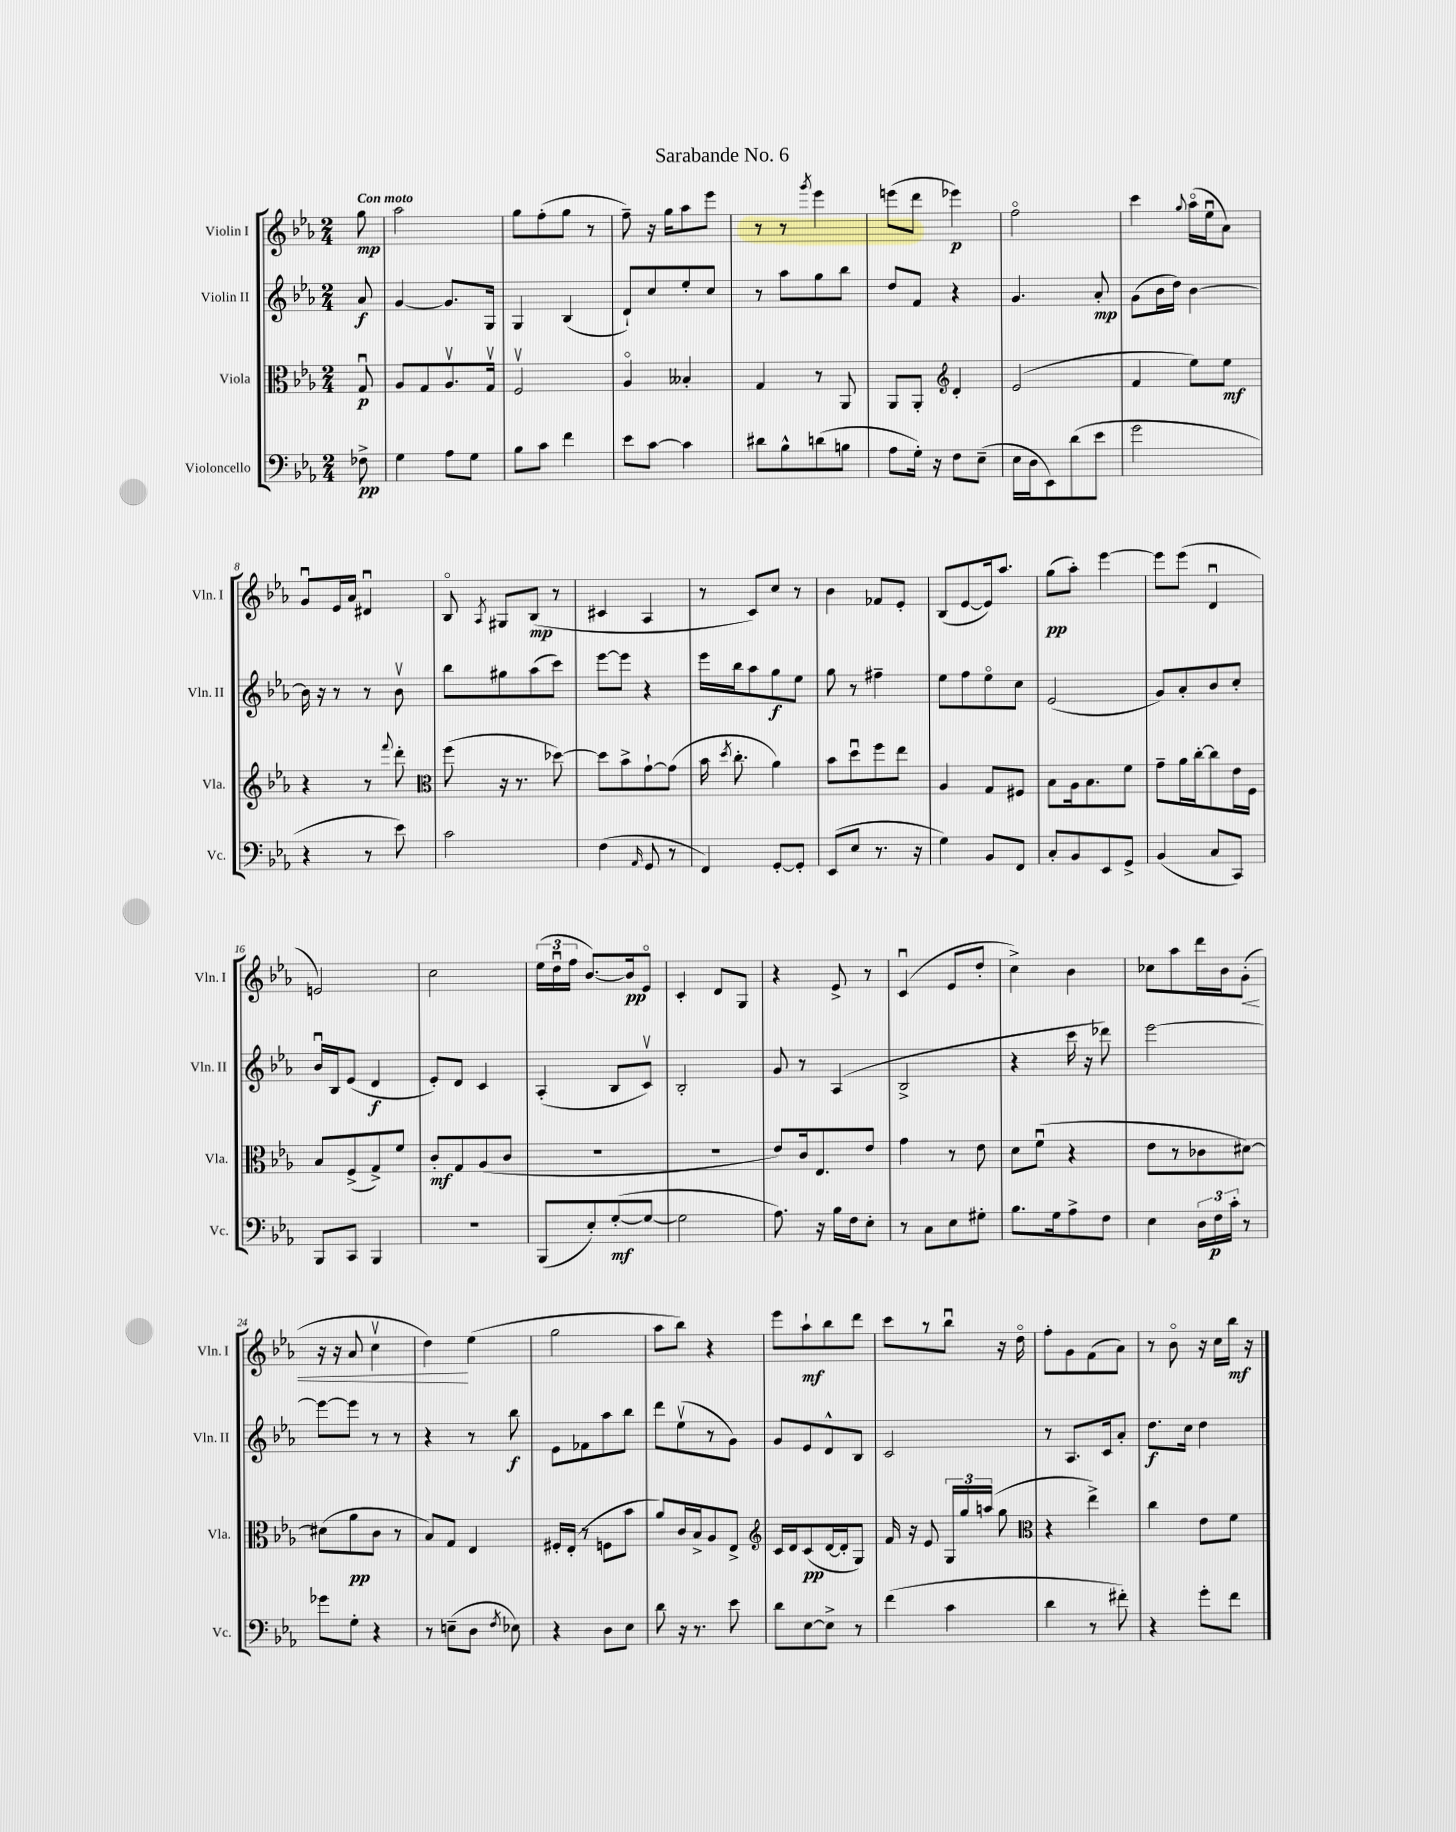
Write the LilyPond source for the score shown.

\header { title = "Sarabande No. 6" }
<<
\new StaffGroup <<
\new Staff = "s0" \with { instrumentName = "Violin I" shortInstrumentName = "Vln. I" } {
    \clef treble \key ees \major \numericTimeSignature \time 2/4 \partial 8 \tempo "Con moto"
    \autoBeamOff g''8\mp |
    aes''2 |
    g''8[ f''8-.( g''8] r8 |
    f''8--) r16 g''16[ aes''8 ees'''8] |
    r8 r8 \acciaccatura { g'''8 } ees'''4 |
    e'''8[( d'''8] ees'''4\p) |
    f''2\flageolet |
    c'''4 \appoggiatura { g''8 } aes''16[\flageolet( ees''16\downbow aes'8]) |
    g'8[\downbow ees'16 aes'16] dis'4\downbow |
    bes8\flageolet \acciaccatura { aes8 } gis8[ bes8]\mp( r8 |
    cis'4 aes4 |
    r8 c'8[) c''8] r8 |
    bes'4 fes'8[ ees'8]-. |
    bes8[( ees'8~ ees'16) aes''8.] |
    g''8[\pp( aes''8]-.) ees'''4~ |
    ees'''8[ ees'''8]( d'4\downbow |
    e'2) |
    c''2 |
    \tuplet 3/2 { ees''16[( d''16\downbow f''16] } bes'8.[~) bes'16\pp ees'8]\flageolet |
    c'4-. d'8[ g8] |
    r4 ees'8-> r8 |
    c'4\downbow( ees'8[ d''8]-. |
    c''4->) bes'4 |
    ces''8[ aes''8 d'''16 bes'16 g'8]-.\<( |
    r16 r16 aes'8 c''4\upbow |
    d''4\!) ees''4( |
    g''2 |
    aes''8[ bes''8]) r4 |
    ees'''8[ aes''8-!\mf bes''8 d'''8] |
    c'''8[ r8 bes''8]\downbow r16 d''16\flageolet |
    f''8[-. g'8 f'8( aes'8]) |
    r8 bes'8\flageolet r16 c''16[ bes''16]\mf r16 \bar "|." |
}
\new Staff = "s1" \with { instrumentName = "Violin II" shortInstrumentName = "Vln. II" } {
    \clef treble \key ees \major \numericTimeSignature \time 2/4 \partial 8
    \autoBeamOff aes'8\f |
    g'4~ g'8.[ g16] |
    g4 bes4( |
    d'8[-!) c''8 ees''8-. c''8] |
    r8 aes''8[ g''8 bes''8] |
    d''8[ f'8] r4 |
    g'4. aes'8-.\mp |
    g'8[( bes'16 d''16]) bes'4~ |
    bes'16 r16 r8 r8 bes'8\upbow |
    bes''8[ gis''8 aes''8( c'''8]) |
    ees'''8[~ ees'''8] r4 |
    ees'''16[ bes''16 aes''8 g''8\f ees''8] |
    g''8 r8 fis''4-- |
    ees''8[ f''8 ees''8\flageolet c''8] |
    ees'2( |
    g'8[) aes'8-. bes'8 c''8]-. |
    bes'16[\downbow bes16 ees'8]( d'4\f |
    ees'8[-.) d'8] c'4 |
    aes4-.( bes8[ c'8]\upbow) |
    bes2-. |
    g'8 r8 aes4( |
    bes2-> |
    r4 c'''16 r16 des'''8) |
    ees'''2~ |
    ees'''8[~ ees'''8] r8 r8 |
    r4 r8 bes''8\f |
    ees'8[ fes'8 aes''8 bes''8] |
    d'''8[ ees''8\upbow( r8 g'8]) |
    g'8[ ees'8 d'8-^ bes8] |
    c'2 |
    r8 aes8.[ c'16 aes'8]-. |
    d''8.[\f c''16] d''4 \bar "|." |
}
\new Staff = "s2" \with { instrumentName = "Viola" shortInstrumentName = "Vla." } {
    \clef alto \key ees \major \numericTimeSignature \time 2/4 \partial 8
    \autoBeamOff g8\downbow\p |
    aes8[ g8 aes8.\upbow g16]\upbow |
    f2\upbow |
    aes4\flageolet beses4-. |
    g4 r8 aes,8 |
    aes,8[ aes,8]-. \clef treble d'4-. |
    ees'2( |
    f'4 ees''8[) ees''8]\mf |
    r4 r8 \appoggiatura { f'''8 } d'''8-. |
    \clef alto f''8( r16 r8. des''8~) |
    des''8[ bes'8-> g'8~-! g'8]( |
    bes'16 \acciaccatura { d''8 } c''8.-. aes'4) |
    bes'8[ d''8\downbow f''8 ees''8] |
    aes4 g8[ fis8] |
    bes8[ aes16 bes8. f'8] |
    g'8[-- aes'16 c''16~-. c''8 ees'16 f16] |
    bes8[ f8->( g8->) f'8] |
    c'8[-.\mf g8 aes8( c'8] |
    R2 |
    r2 |
    ees'8[) c'16 ees8. ees'8] |
    g'4 r8 ees'8 |
    d'8[ f'8]\downbow( r4 |
    ees'8[ r8 ces'8 dis'8]~) |
    dis'8[( aes'8\pp c'8] r8 |
    bes8[) g8] ees4 |
    fis16[-. ees16]-.( r8 f8[ bes'8] |
    aes'8[) c'16 bes16-> aes8 ees8]-> |
    \clef treble c'16[ d'16 c'8\pp( d'16~ d'16-. g8]) |
    f'16 r16 ees'8 \tuplet 3/2 { g16[ g''16 a''16]( } g''8 |
    \clef alto r4 ees''4->) |
    c''4 ees'8[ f'8] \bar "|." |
}
\new Staff = "s3" \with { instrumentName = "Violoncello" shortInstrumentName = "Vc." } {
    \clef bass \key ees \major \numericTimeSignature \time 2/4 \partial 8
    \autoBeamOff fes8->\pp |
    g4 aes8[ g8] |
    bes8[ c'8] f'4 |
    ees'8[ c'8]~ c'4 |
    dis'8[ bes8-^ d'8( b8] |
    aes8[ g16]-.) r16 f8[ ees8]--( |
    ees16[ d16 ees,8) d'8( ees'8] |
    g'2 |
    r4 r8 ees'8) |
    c'2 |
    f4( \grace { aes,16 } g,8 r8 |
    f,4) g,8[~-. g,8]-. |
    ees,8[( ees8] r8. r16 |
    g4) bes,8[ f,8] |
    c8[-. bes,8 ees,8 g,8]-> |
    bes,4( c8[ c,8]) |
    bes,,8[ c,8] bes,,4 |
    r2 |
    bes,,8[( ees8-.) g8~-.\mf( g8]~ |
    g2 |
    aes8.) r16 bes16[ f16 ees8]-. |
    r8 c8[ ees8 gis8]-. |
    bes8.[ g16 aes8-> f8] |
    ees4 \tuplet 3/2 { d16[ f16\p c'16]-. } r8 |
    ges'8[ g8]-. r4 |
    r8 e8[--( d8] \acciaccatura { f8 } ees8) |
    r4 d8[ ees8] |
    d'8 r16 r8. ees'8 |
    d'8[ ees8~ ees8]-> r8 |
    f'4( c'4 |
    d'4 r8 fis'8-.) |
    r4 g'8[-. f'8] \bar "|." |
}
>>
>>
